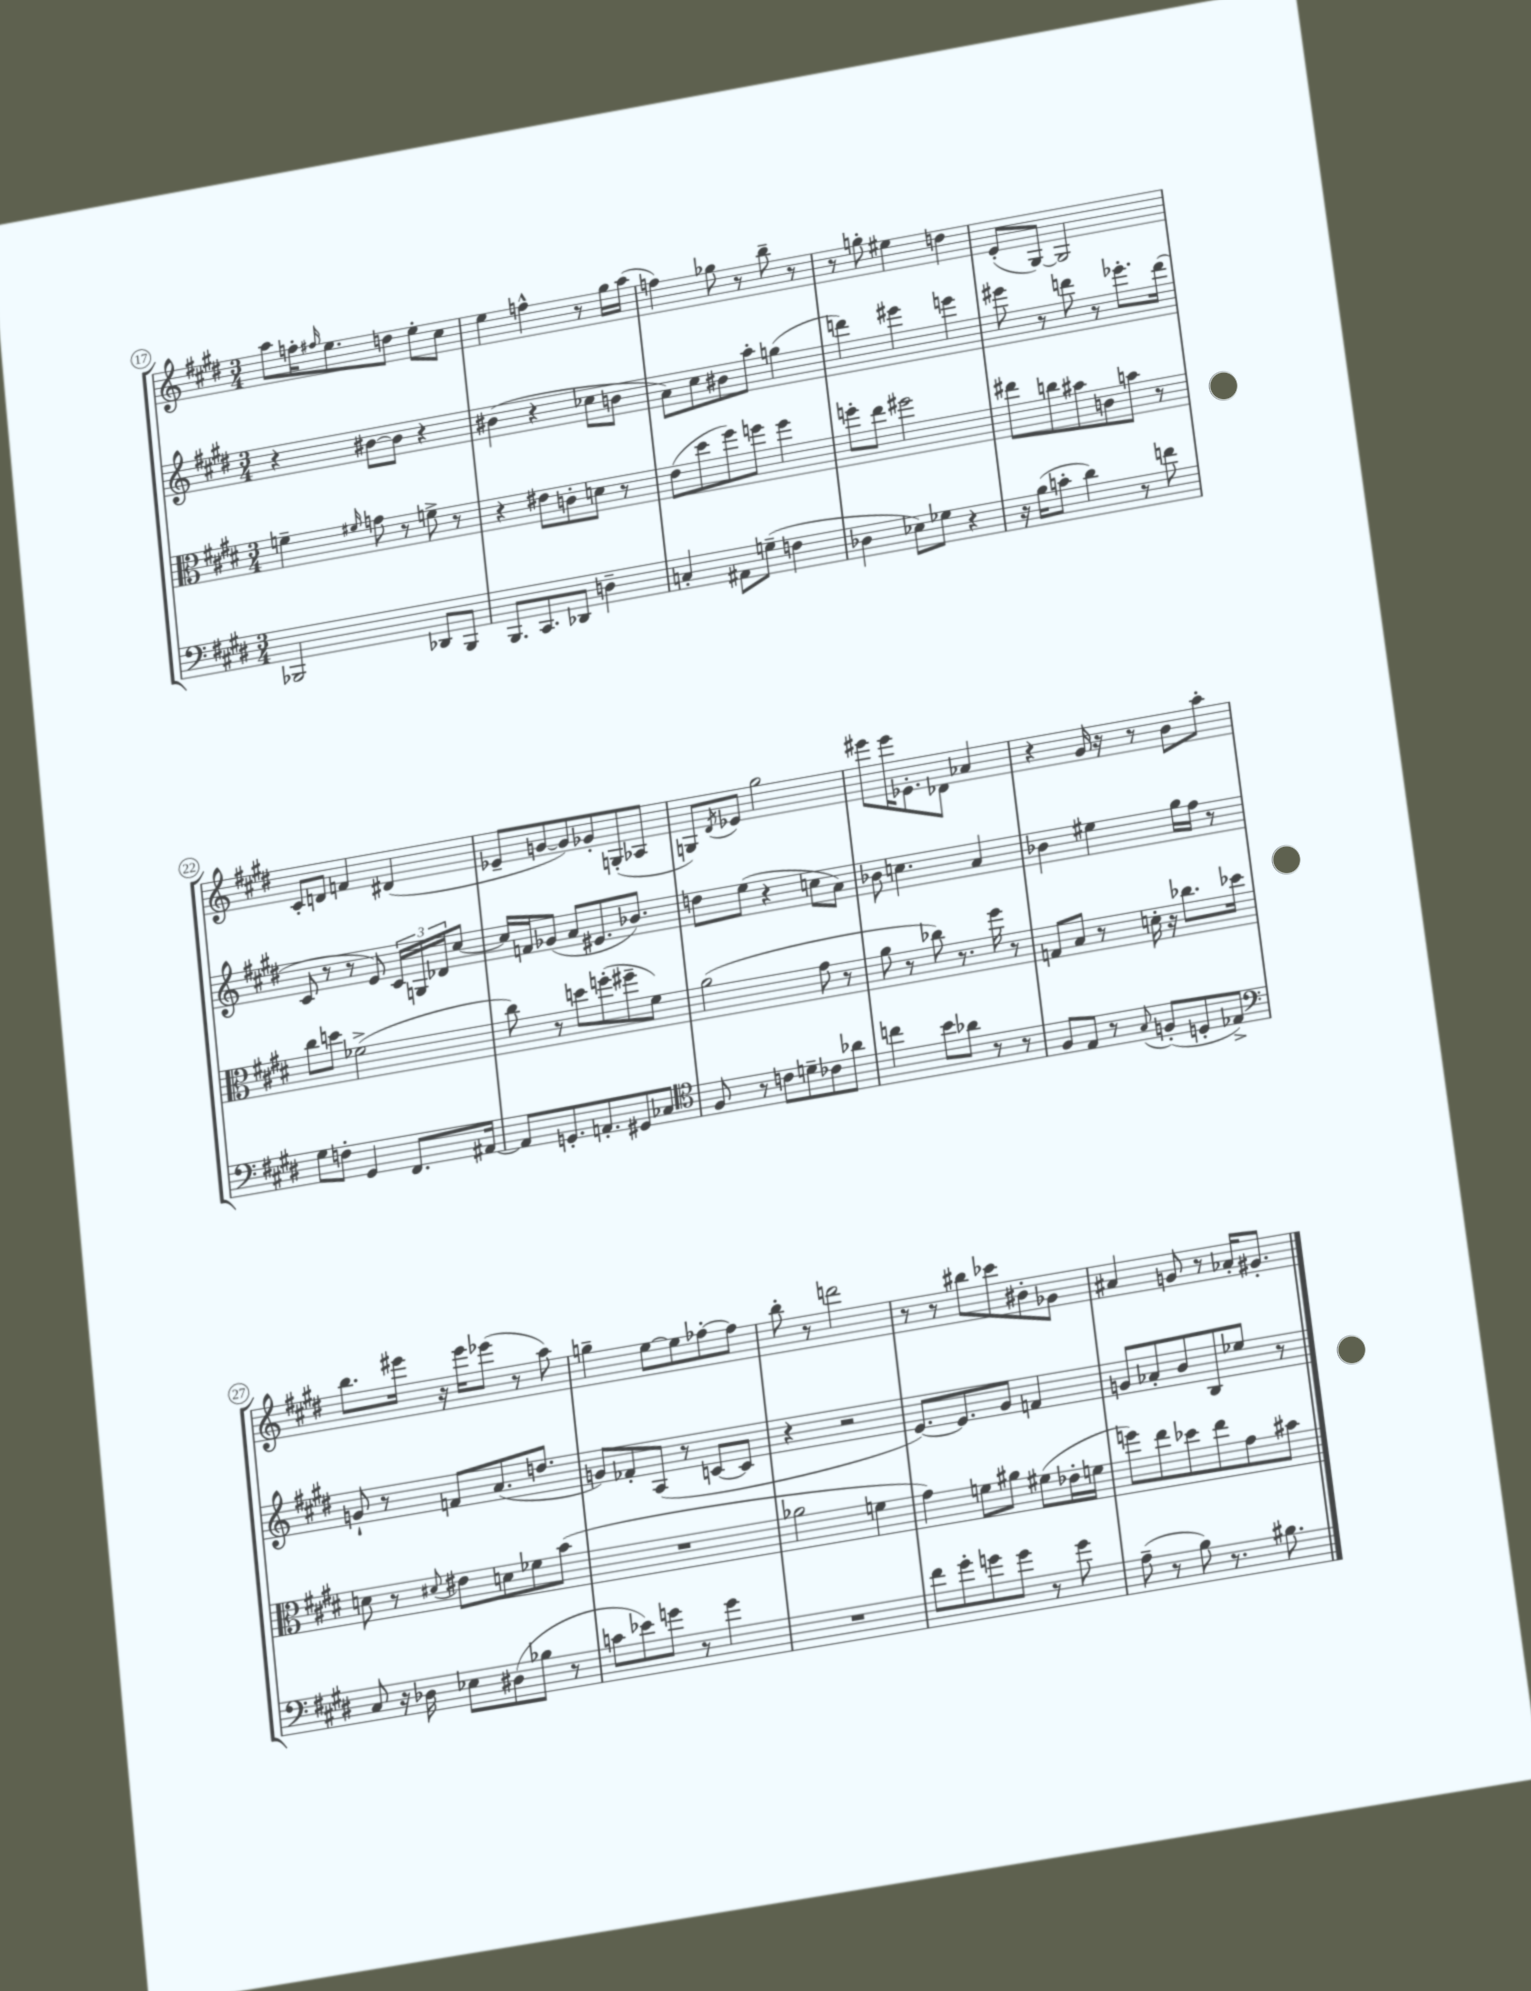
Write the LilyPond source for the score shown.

<<
\new StaffGroup <<
\new Staff = "s0" {
    \clef treble \key e \major \numericTimeSignature \time 3/4
    a''8 f''16-. \grace { fis''16 } e''8. d''8 e''8-. cis''8 |
    e''4 f''4-^ r8 gis''16 a''16( |
    f''4) ges''8 r8 b''8-- r8 |
    r8 g''8-. eis''4 d''4 |
    e'8-.( gis8~) gis2 |
    cis'8-. d'8 f'4 dis'4( |
    ees'8-- g'8~ g'8) ges'8-. g8-.( aes8 |
    g8) \acciaccatura { dis'8 } ees'8 gis''2 |
    eis'''8 eis'''16 ees'8.-. des'8 aes'4 |
    r4 gis'16 r16 r8 b'8 a''8-. |
    b''8. eis'''16 r16 eis'''16 ees'''8( r8 a''8) |
    g''4-- e''8~ e''8 fes''8~-. fes''8 |
    b''8-. r8 d'''2 |
    r8 r8 bis''8 ces'''8 bis'8-. ges'8 |
    ais'4 g'8 r8 aes'16-. gis'8.-. \bar "|." |
}
\new Staff = "s1" {
    \clef treble \key e \major \numericTimeSignature \time 3/4
    r4 bis'8~ bis'8 r4 |
    bis'4( r4 ces''8 b'8 |
    a'8) cis''8 bis'8 a''8-. g''4( |
    d'''4) eis'''4 e'''4 |
    eis'''8 r8 d'''8 r8 ees'''8.-. d'''16( |
    cis'8 r8 r8 e'8) \tuplet 3/2 { cis'16 g16 des'16 } cis''8~ |
    cis''16 f'16 ges'8( a'8 eis'8. bes'8.) |
    d''8 e''8( r4 c''8 a'8) |
    bes'8 c''4. a'4 |
    bes'4 eis''4 gis''16 fis''16 r8 |
    g'8-! r8 f'8 a'8.( d''8. |
    g'8) fes'8-. a8( r8 c'8~ c'8 |
    r4 r2 |
    e'8.~) e'8. gis'8 f'4 |
    g'8 aes'8-. b'8 b8 ees''8 r8 \bar "|." |
}
\new Staff = "s2" {
    \clef alto \key e \major \numericTimeSignature \time 3/4
    f'4-- \grace { fis'16 } g'8 r8 f'8-> r8 |
    r4 eis'8 c'8-. d'8 r8 |
    e'8( dis''8 fis''8) f''8 f''4 |
    f''8-. e''8 fis''2 |
    eis''8 c''8 bis'8 c'8 b'8 r8 |
    cis''8 d''8 fes'2->( |
    cis''8) r8 d''8 f''8-.( fis''8-- fis'8) |
    a'2( gis'8 r8 |
    a'8 r8 ces''8) r8. fis''16 r8 |
    g8 b8 r8 d'16-. r16 ces''8. des''16 |
    d'8 r8 \appoggiatura { dis'8 } eis'8 d'8 fes'8 b'8( |
    R2. |
    aes'2 f'4 |
    gis'4) f'8 ais'8 fis'8( ees'16-. f'16 |
    f''8) e''8 des''8 e''8 gis'8 bis'8 \bar "|." |
}
\new Staff = "s3" {
    \clef bass \key e \major \numericTimeSignature \time 3/4
    bes,,2 des,8 bes,,8 |
    b,,8. cis,8. des,8 d4-- |
    c4-. ais,8 g8--( f4 |
    des4 ees8) ges8 r4 |
    r16 b16( c'8-. dis'4) r8 f'8 |
    gis8 f8-. gis,4 fis,8. ais,16~ |
    ais,8 g,8.-. a,8.-. gis,8 ces8 |
    \clef tenor fis8 r8 c'8 d'8-- ces'8 aes'8 |
    c''4 b'8 aes'8 r8 r8 |
    fis8 e8 r8 \appoggiatura { gis8 } f8-.( d8-. ees8->) |
    \clef bass cis8 r16 des16 ees8 dis8( bes8 r8 |
    c'8 ees'8) g'8 r8 g'4 |
    R2. |
    fis'8 gis'8-. g'8 g'8 r8 g'8 |
    a8--( r8 b8) r8. bis8. \bar "|." |
}
>>
>>
\layout { \context { \Score currentBarNumber = #17 \override BarNumber.stencil = #(make-stencil-circler 0.1 0.3 ly:text-interface::print) } }
